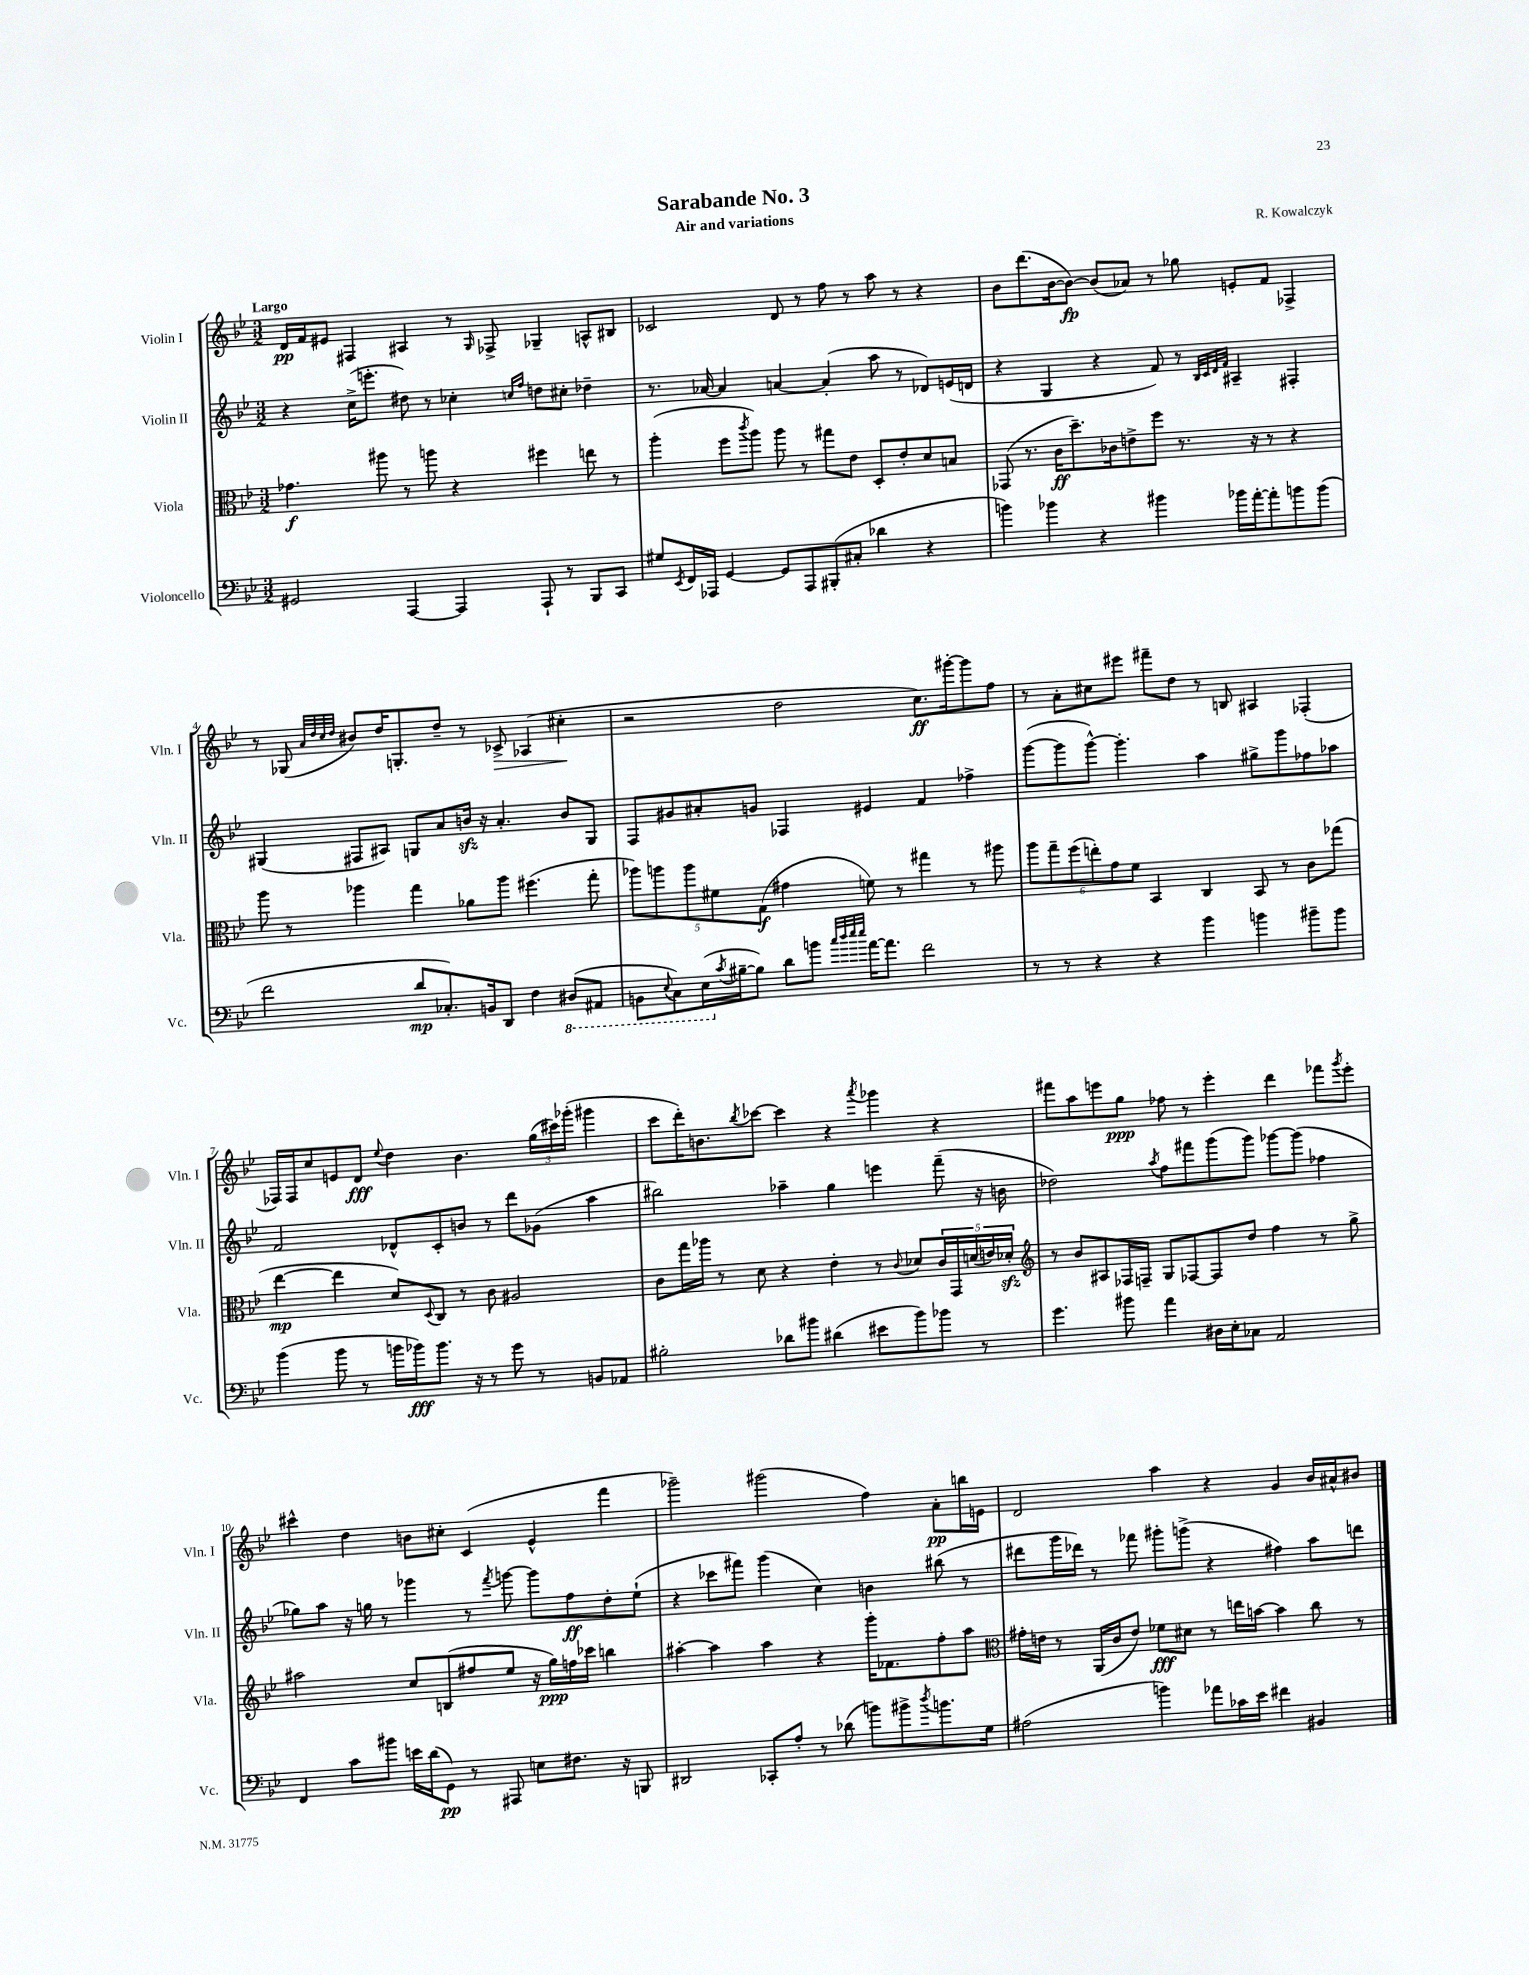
\header { title = "Sarabande No. 3" composer = "R. Kowalczyk" subtitle = "Air and variations" }
<<
\new StaffGroup <<
\new Staff = "s0" \with { instrumentName = "Violin I" shortInstrumentName = "Vln. I" } {
    \clef treble \key bes \major \numericTimeSignature \time 3/2 \tempo "Largo"
    d'16\pp f'16 eis'8 fis4 ais4 r8 \grace { g16 } fes8-> ges4-- a8-^ bis8 |
    ces'2 d'8 r8 f''8 r8 a''8 r8 r4 |
    bes'8 d'''8.( bes'16~ bes'8~\fp) bes'8( aes'8) r8 ges''8 e'8-. f'8 fes4-> |
    r8 ges8( \grace { a'32 d''32 c''32 d''32 } bis'8) d''16 g8.-. d''8-- r8 ces'8->\> aes4( cis''4-.\! |
    r2 d''2 c''8.\ff) gis'''16~-. gis'''8 f''8 |
    r8 a'8-. cis''8 eis'''8 fis'''8-- d''8 r8 b8 ais4 fes4-.( |
    fes16) fes16 c''8 e'8 d'8\fff \appoggiatura { ees''8 } d''4 bes'4. \tuplet 3/2 { g''16( cis'''16) ges'''16-.( } gis'''4 |
    c'''8 d'''16-.) b'8. \acciaccatura { bes''8 } ces'''8~ ces'''4 r4 \acciaccatura { a'''8 } ges'''4 r4 |
    fis'''8 a''8 e'''8 g''8\ppp fes''8 r8 e'''4-. d'''4 fes'''8 \acciaccatura { g'''8 } e'''8-. |
    cis'''4-^ d''4 b'8 cis''8-. c'4( ees'4-^ f'''4 |
    ges'''2--) gis'''2( f''4) a'8-.\pp b''16 e'16 |
    d'2 a''4 r4 g'4 bes'16 ais'16-^ bis'8 \bar "|." |
}
\new Staff = "s1" \with { instrumentName = "Violin II" shortInstrumentName = "Vln. II" } {
    \clef treble \key bes \major \numericTimeSignature \time 3/2
    r4 c''16->( e'''8.-. dis''8) r8 ces''4-. \grace { c''16 f''16 } d''8 cis''8-. des''4-- |
    r8. aes'16~ aes'4 a'4~ a'4-.( a''8 r8 des'8) e'16( d'16 |
    r4 g4 r4 f'8) r8 \grace { bes32 c'32 d'32 f'32 } ais4-- fis4-. |
    gis4( fis8 ais8) g8 a'8 b'16\sfz r16 a'4.-. b'8 g8 |
    f8 gis'8 ais'8-. g'8 fes4 eis'4 f'4 fes''4-> |
    g'''8~( g'''8 g'''8~-^) g'''4.-. a''4 gis''8-> g'''8 fes''8 aes''8 |
    f'2 des'8-^ c'8-. b'8 r8 d'''8 ges'8( a''4 |
    bis''2) aes''4-- g''4 e'''4 f'''8--( r16 b'16 |
    des''2) \acciaccatura { a''8 } f''8 fis'''8 g'''8( g'''8) ges'''8~ ges'''8( fes''4 |
    ges''8) a''8 r16 g''16 r8 ges'''4 r8 \acciaccatura { f'''8 } g'''8~ g'''8 f''8\ff d''8-. ees''8-!( |
    r4 ces'''8 fis'''8) g'''4( c''4) b'4 bis''8( r8 |
    dis'''8 g'''16 des'''16) r8 fes'''8 gis'''8-. g'''8->( r4 fis''4) a''8 d'''8 \bar "|." |
}
\new Staff = "s2" \with { instrumentName = "Viola" shortInstrumentName = "Vla." } {
    \clef alto \key bes \major \numericTimeSignature \time 3/2
    ges'4.\f ais''8 r8 a''8 r4 fis''4 e''8 r8 |
    a''4-.( f''8 \acciaccatura { c'''8 } a''8) a''8 r8 gis''8 ees'8 d8-. ees'8-. d'8 b8 |
    ges,8( r8. c'16\ff d''8.--) ces'16 e'8-> f''8 r8. r16 r8 r4 |
    a''8 r8 aes''4 g''4 aes'8 aes''8 fis''4.( g''8-. |
    \tuplet 5/4 { aes''8) a''8 a''8 fis'8 g8\f( } gis'4 f'8) r8 gis''4 r8 ais''8 |
    \tuplet 6/4 { a''8 g''8-- f''8( e''8-.) g'8 f'8 } bes,4 c4 bes,8 r8 c'8 ges''8( |
    ees''4~\mp ees''4 d'8) \appoggiatura { d8 } c8 r8 c'8 ais2 |
    c'8 g''16 aes''16 r8 d'8 r4 ees'4-. r8 \appoggiatura { c'8 } des'8 \tuplet 5/4 { c'16 g,16 d'16( e'16) des'16-.\sfz } |
    \clef treble r8 bes'8 ais8 fes16 f16-- g8 fes8~ fes8 d''8 f''4 r8 g''8-> |
    ais''2 c''8 b8( fis''8 ees''8 r16 g''16\ppp) f''16 ces'''16 b''4 |
    ais''4~-. ais''4 ais''4 r4 g'''16-. fes'8. f''8-. ais''8 |
    \clef alto gis'16-. e'16 r8 a,16( c'16 e'8) fes'8\fff dis'8 r8 e''16 b'16~ b'4 c''8 r8 \bar "|." |
}
\new Staff = "s3" \with { instrumentName = "Violoncello" shortInstrumentName = "Vc." } {
    \clef bass \key bes \major \numericTimeSignature \time 3/2
    gis,2 a,,4~ a,,4 a,,8-! r8 bes,,8 c,8 |
    gis8 \acciaccatura { ees,8 } f,16 aes,,16 g,4~ g,8 aes,,8 bis,,8-.( cis8-. des'4 r4 |
    b'4) bes'4 r4 bis'4 bes'16 a'16~-. a'8-. b'8 b'8( |
    f'2 d'8\mp ces8.-.) b,16 d,8 f4 \ottava #-1 dis,8( ais,,8 |
    b,,8 \appoggiatura { ees,8 } c,8) ees,16( \ottava #0 \acciaccatura { c'8 } bis16~-- bis8) d'8 b'8 \grace { c''32 d''32 ees''32 ees''32 } a'16~ a'8. f'2 |
    r8 r8 r4 r4 bes'4 b'4 bis'8-- bis'8 |
    bes'4( bes'8 r8 b'16 bes'16\fff) bes'8. r16 r8 g'8 r8 b,8 aes,8 |
    bis2-. des'8 bis'8 dis'4( eis'8 bis'8) bes'8 r8 |
    g'4. bis'8 a'4 dis16 ees16-. ces8 a,2 |
    f,4 c'8 bis'8 e'16 d'16( g,8\pp) r8 ais,,8 e8 fis8. r16 b,,8 |
    dis,2 ces,8-. a8-. r8 des'8( b'8) bis'8-> \acciaccatura { d''8 } b'8. g16 |
    ais2( b'4) aes'8 ces'16 ees'16 fis'4 bis,4 \bar "|." |
}
>>
>>
